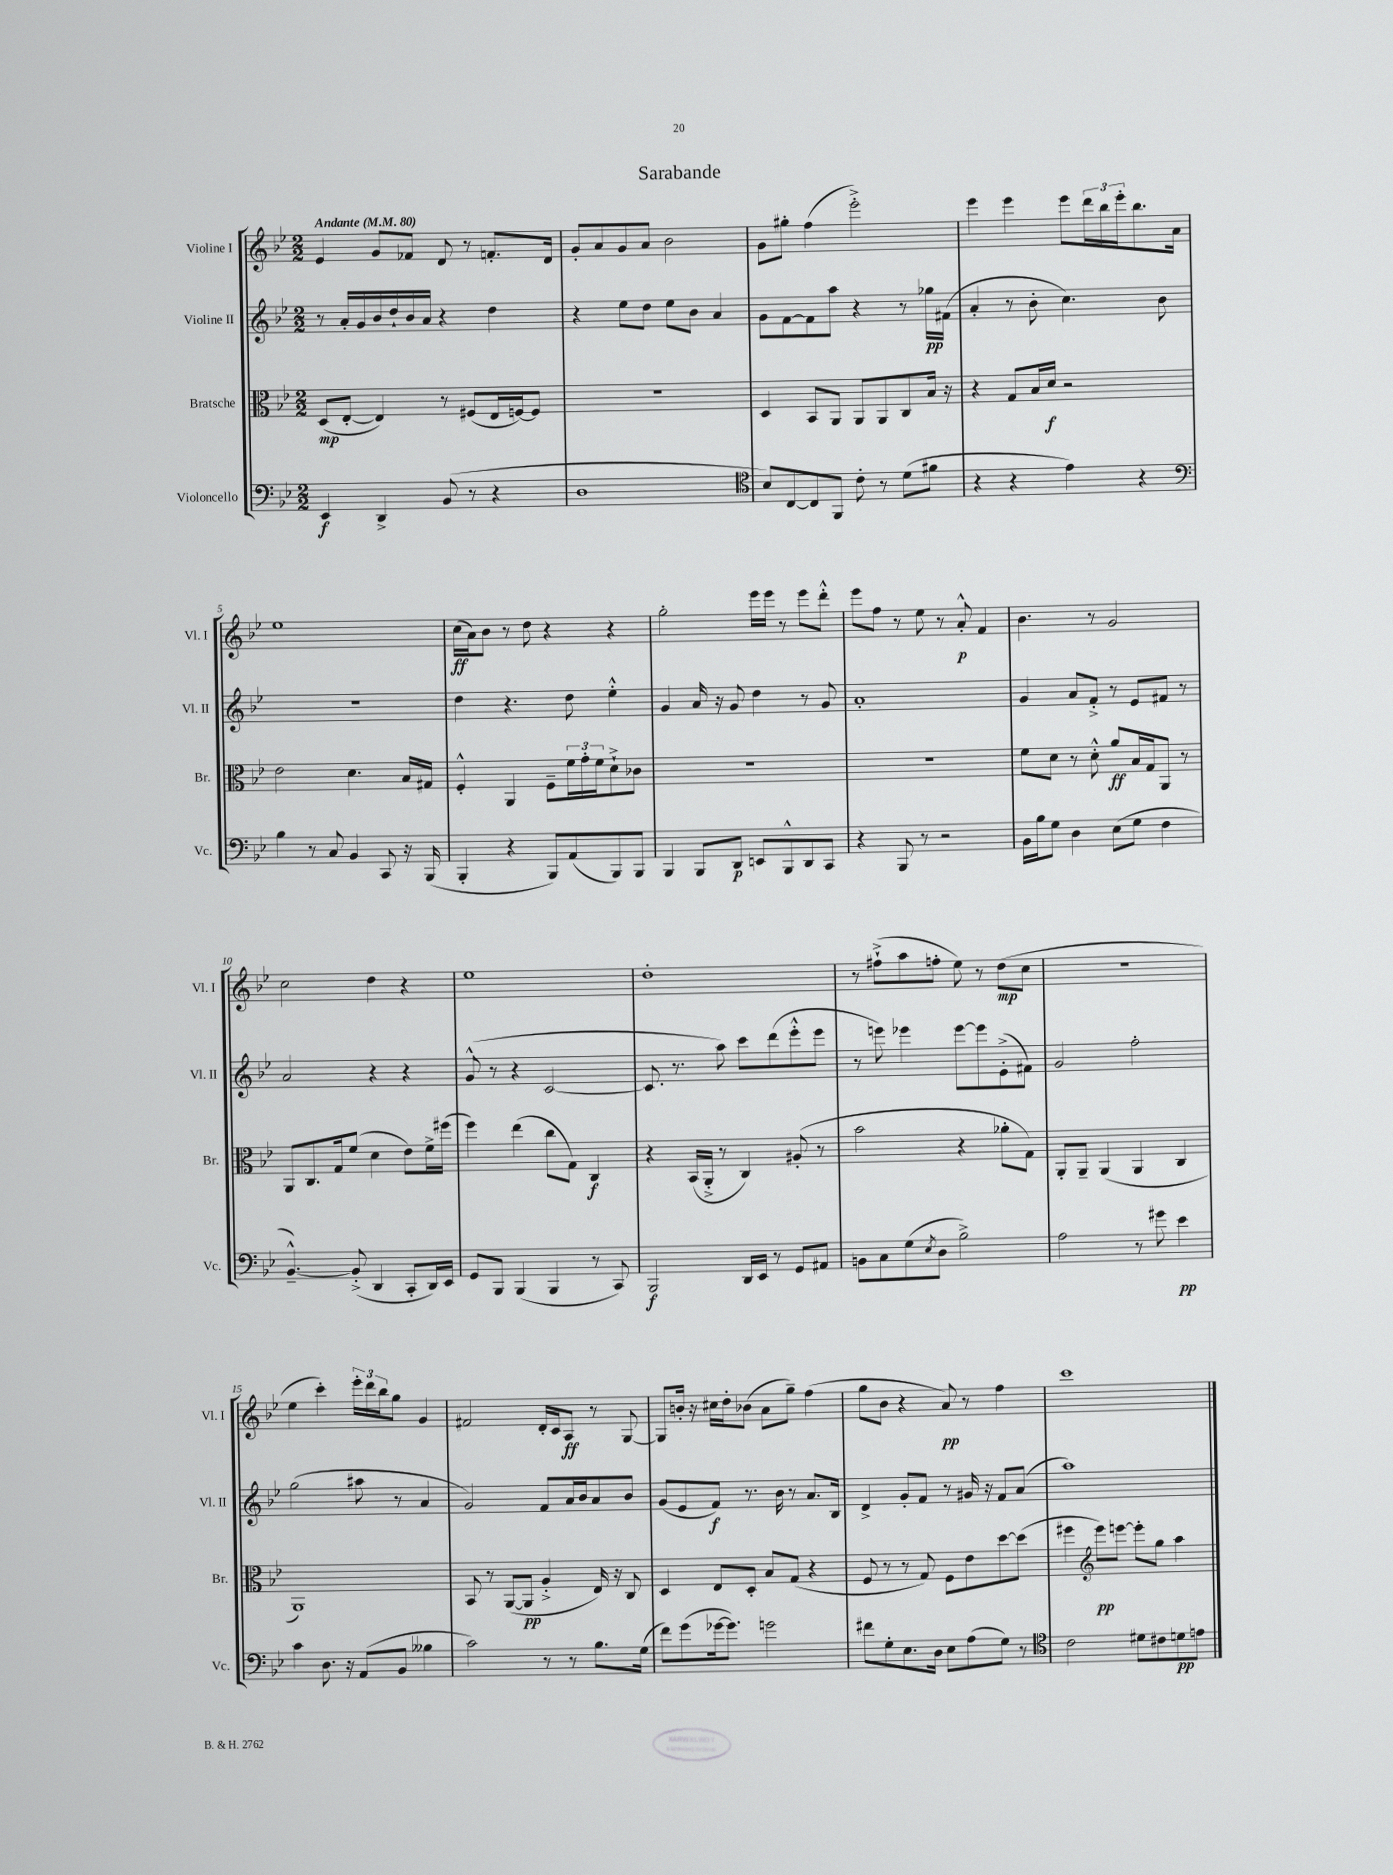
\header { title = "Sarabande" }
<<
\new StaffGroup <<
\new Staff = "s0" \with { instrumentName = "Violine I" shortInstrumentName = "Vl. I" } {
    \clef treble \key bes \major \numericTimeSignature \time 2/2 \tempo "Andante" 4 = 80
    ees'4 g'8 fes'8 d'8 r8 f'8.-. d'16 |
    g'8-. a'8 g'8 a'8 bes'2 |
    g'8 gis''8-. f''4( ees'''2-.->) |
    ees'''4 ees'''4 ees'''8 \tuplet 3/2 { d'''16 bes''16 ees'''16-. } bes''8. a'16 |
    ees''1 |
    c''16\ff( a'16) bes'8 r8 d''8 r4 r4 |
    g''2-. ees'''16 ees'''16 r8 ees'''8 d'''8-.-^ |
    ees'''8 f''8 r8 ees''8 r8 a'8-.-^\p f'4 |
    bes'4. r8 g'2 |
    c''2 d''4 r4 |
    ees''1 |
    d''1-. |
    r8 fis''8-!->( a''8 f''8-. ees''8) r8 d''8\mp( c''8 |
    R1 |
    ees''4 c'''4-.) \tuplet 3/2 { ees'''16-. d'''16 bes''16 } g''8 g'4 |
    fis'2 d'16-. c'16 a8\ff r8 g8~ |
    g8 b'16-. r16 cis''16 d''16-. bes'8( a'8 g''8--) f''4( |
    g''8 bes'8 r4 a'8\pp) r8 f''4 |
    c'''1 \bar "|." |
}
\new Staff = "s1" \with { instrumentName = "Violine II" shortInstrumentName = "Vl. II" } {
    \clef treble \key bes \major \numericTimeSignature \time 2/2
    r8 a'16-. g'16 bes'16 d''16-! bes'16 a'16 r4 d''4 |
    r4 ees''8 d''8 ees''8 bes'8 a'4 |
    g'8 f'8~ f'8 a''8 r4 r8 ges''16\pp fis'16( |
    a'4-. r8 bes'8-. c''4.) bes'8 |
    r1 |
    d''4 r4. d''8 ees''4-.-^ |
    g'4 a'16 r16 g'8 d''4 r8 g'8 |
    a'1-. |
    g'4 a'8 f'8-.-> r8 ees'8 fis'8 r8 |
    a'2 r4 r4 |
    g'8-^( r8 r4 c'2~ |
    c'8. r8. a''8) c'''8 d'''8( ees'''8-.-^ ees'''8 |
    r8 e'''8) ees'''4 ees'''8~ ees'''8 ees'8-.->( fis'8) |
    g'2 f''2-. |
    g''2( ais''8 r8 a'4 |
    g'2) f'8 a'16 bes'16 a'8 bes'8 |
    g'8( ees'8 f'8\f) r8. bes'16 r8 a'8. bes16 |
    d'4-> g'8-. f'8 r8 gis'16 r16 f'8 a'8( |
    a''1) \bar "|." |
}
\new Staff = "s2" \with { instrumentName = "Bratsche" shortInstrumentName = "Br." } {
    \clef alto \key bes \major \numericTimeSignature \time 2/2
    d8\mp( ees8~-. ees4) r8 fis8( ees16 f16~) f8 |
    r1 |
    d4 bes,8 a,8 a,8 a,8 c8 bes16 r16 |
    r4 g8 bes16 d'16\f r2 |
    ees'2 d'4. bes16 gis16 |
    f4-.-^ a,4 f8-- \tuplet 3/2 { f'16 g'16-. f'16 } d'8-!-> ces'8 |
    R1 |
    R1 |
    f'8 d'8 r8 d'8-.-^ a'8\ff bes16 g16 a,8 r8 |
    a,8 c8. g16 f'8( d'4 ees'8) f'16-> fis''16( |
    f''4) ees''4( c''8 g8) c4\f |
    r4 bes,16( a,16-.-> r8 c4) ais8-.( r8 |
    bes'2 r4 aes'8-. g8) |
    a,8-. a,8-- a,4( a,4 c4 |
    a,1) |
    bes,8 r8 a,8~( a,8\pp a4-.-> ees16) r16 c8 |
    d4 ees8 d8-. bes8 g8( r4 |
    f8 r8 r8 g8) f8 ees'8 d''8~ d''8( |
    fis''4 \clef treble ees'''8\pp) e'''8~ e'''8-. g''8 a''4 \bar "|." |
}
\new Staff = "s3" \with { instrumentName = "Violoncello" shortInstrumentName = "Vc." } {
    \clef bass \key bes \major \numericTimeSignature \time 2/2
    ees,4\f d,4-> bes,8( r8 r4 |
    d1 |
    \clef tenor bes8) c8~ c8 f,8 c'8-. r8 d'8( fis'8 |
    r4 r4 ees'4) r4 |
    \clef bass bes4 r8 c8 bes,4 c,8 r16 bes,,16( |
    bes,,4-. r4 bes,,8) a,8( bes,,8) bes,,8 |
    bes,,4 bes,,8 d,8\p e,8 bes,,8-^ d,8 c,8 |
    r4 bes,,8 r8 r2 |
    bes,16 bes16 g8 d4 ees8( g8 f4 |
    bes,4.~---^) bes,8-.->( d,4 c,8-. d,16) ees,16 |
    g,8 bes,,8 bes,,4( bes,,4 r8 c,8) |
    bes,,2\f d,16 ees,16 r8 g,8 ais,8 |
    b,8 c8 g8( \acciaccatura { ees8 } d8 bes2->) |
    a2 r8 gis'8 ees'4\pp |
    c'4 d8. r16 a,8( bes,8 beses4 |
    c'2) r8 r8 bes8. g16( |
    f'8) g'8( ges'16~ ges'8.) g'2 |
    fis'8 g8-. ees8. d16 ees8 a8( g8) r8 |
    \clef tenor c'2 dis'8 cis'8 d'8\pp e'8 \bar "|." |
}
>>
>>
